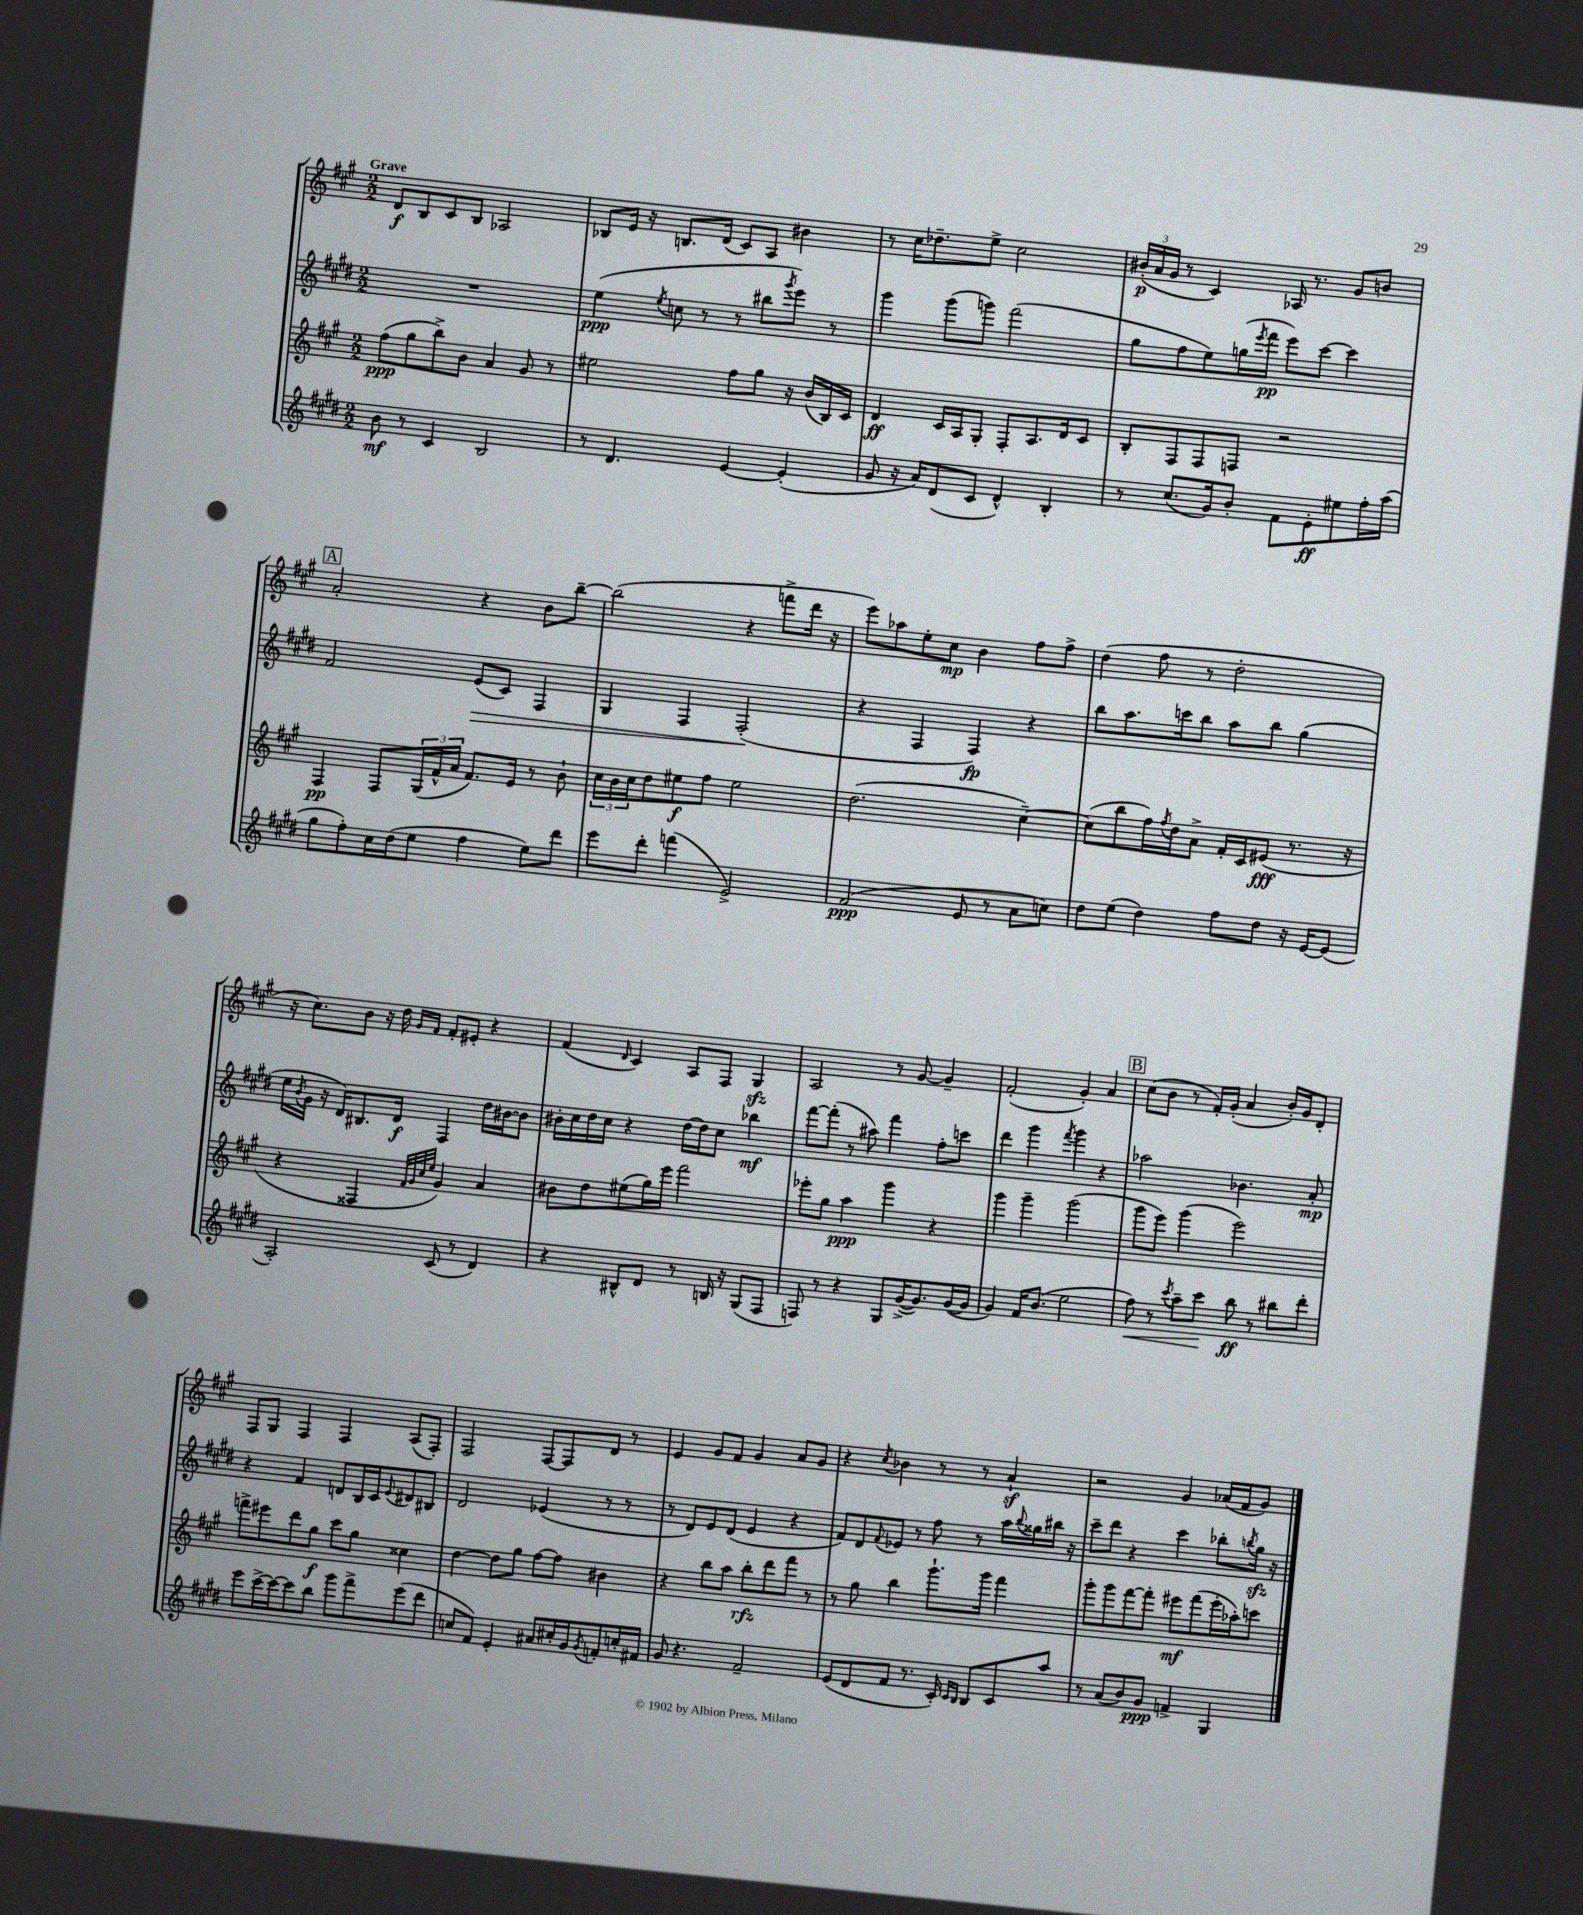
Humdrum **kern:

**kern	**kern	**kern	**kern
*staff4	*staff3	*staff2	*staff1
*clefG2	*clefG2	*clefG2	*clefG2
*k[f#c#g#d#]	*k[f#c#g#]	*k[f#c#g#d#]	*k[f#c#g#]
*M2/2	*M2/2	*M2/2	*M2/2
8b	(8ff#	1r	8d
8r	8gg#	.	8B
4c#	8bb^)	.	8c#
.	8b	.	8B
2B	4a	.	2A-
.	8g#	.	.
.	8r	.	.
=	=	=	=
8r	2ee#	(4ee	8B-
4.d#	.	.	16e
.	.	.	16r
.	.	8qee	.
.	.	8cc	8.B
.	.	8r	.
.	.	.	(16d
[4e	8ff#	8r	8c#)
.	8gg#	8bb#	8A
.	.	8qggg#	.
(4e']	16r	8eee)	4b#
.	(16b	.	.
.	16B)	8r	.
.	16c#	.	.
=	=	=	=
8g#	4d	4ggg#	8r
16r	.	.	16cc#
16a)	.	.	8.dd-~
(8d#	16c#	(8ggg#	.
.	16A	.	.
8c#	8G#'	8ggg)	8ee^
4d#^^)	8F#'	(2fff#	2cc#
.	8.A	.	.
4B'	.	.	.
.	16d	.	.
.	8c#	.	.
=	=	=	=
8r	8B'	8gg#	(24b#'
.	.	.	24a
.	.	.	24g#
(8.cc#	8F#	8ff#	8r
.	8F#	8ee)	4c#)
16g#)	.	.	.
8b'	8F	(16gg	.
.	.	8qeee	.
.	.	16fff#	.
8f#	2r	8eee)	16A-
.	.	.	8.r
8e'	.	[8ccc#	.
8ee#	.	4ccc#]	8g#
16ff#'	.	.	8b
(16aa	.	.	.
=	=	=	=
8gg#	4F#	2f#	2a'
8ff#')	.	.	.
16cc#	8F#	.	.
(16dd#	.	.	.
8ee	(24G#	.	.
.	24f#^^	.	.
.	24a	.	.
4ff#	8.f#)	(8e	4r
.	.	8c#)	.
.	16e	.	.
8ee)	8r	4F#	8b
8ddd#	8b`	.	[8bb~
=	=	=	=
8eee	24cc#	4G#	(2bb]
.	24b	.	.
.	24cc#	.	.
8ddd#'	8dd	.	.
(4fff	8ee#	4F#	.
.	8ff#	.	.
2e^)	2ee#	(2F#'	4r
.	.	.	8fff^
.	.	.	16ddd
.	.	.	16r
=	=	=	=
(2f#	(2.dd	4r	8eee)
.	.	.	8aa-
.	.	4F#	8ee'
.	.	.	8cc#
8e	.	4F#)	4b
8r	.	.	.
8a	[4cc#~)	4r	8ff#
8cc)	.	.	8ff#^
=	=	=	=
8dd#	(8cc#]	8bb	(4dd
(8ee	8bb	8.aa	.
4dd#)	16ff#)	.	8ff#
.	8qff#	.	.
.	16dd	16ccc	.
.	8a^	8bb	8r
8ff#	16f#'	8aa	2dd'
.	16c#	.	.
8dd#	(8e#	8bb	.
16r	8.r	(4gg#	.
[16e	.	.	.
(8e]	.	.	.
.	16r	.	.
=	=	=	=
2A')	4r	16ee	16r
.	.	8qb	.
.	.	16g#	8.cc#)
.	.	16r	.
.	.	16d#)	.
.	4F##	8.B#	8b
.	.	.	16r
.	.	16d#	16dd
.	32qqf#	.	.
.	32qqg#	.	.
.	32qqcc#	.	16qqg#
.	32qqee	.	16qqf#
(8c#	4g#)	4F#	8f#'
8r	.	.	8e#'
4d#)	4a	16dd#	4r
.	.	[16b#	.
.	.	8b#]	.
=	=	=	=
4r	8b#	16b#'	(4f#
.	.	16cc#	.
.	8dd	16dd#	.
.	.	16cc#	.
.	.	.	16qqd
8B#^^	(8ee#	4r	4c#)
8d#	16gg#)	.	.
.	16eee	.	.
8r	2fff#	[16dd#	8A
.	.	16dd#]	.
16B	.	8cc#	8F#
16r	.	.	.
(8G#	.	4bb-	4G#
8F#	.	.	.
=	=	=	=
8F)	8eee-'	[8fff#	2A
8r	8gg#	(8fff#']	.
4r	4aa	8r	.
.	.	8aa#)	.
8G#	4ggg#	4fff#	8r
([16g#^	.	.	[8g#
8.g#])	.	.	.
.	4r	8ff#'	4g#~]
([16g#	.	8ccc	.
16g#]	.	.	.
=	=	=	=
4g#)	4ggg#	4ddd#	(2f#'
16f#	4ggg#~	4ggg#	.
(8.b	.	.	.
.	.	8qfff#	.
2ee	(2ggg#	4ggg#	4g#')
.	.	4r	4a
=	=	=	=
8ff#)	8ggg#	2aa-	(8cc#
8r	8eee)	.	8b
8qccc#	.	.	.
8aa~	(4ggg#	.	8r
8ccc#	.	.	16f#')
.	.	.	(16g#'
8bb	2eee)	4.b-	4a
8r	.	.	.
8bb#	.	.	16b')
.	.	.	16g#
8ddd#'	.	8a'	8d'
=	=	=	=
8eee	8fff^	4r	8F#
[16ccc#^	8eee#	.	8G#
16ccc#_	.	.	.
8ccc#]	8ddd	4f#	4F#
8bb	8gg#	.	.
8ggg#	8ccc#	8d	4F#
8fff#^	8gg#	16B	.
.	.	16c#	.
.	.	8qqe	.
(8eee	4cc##	8d#	(8A
8ddd#	.	8B#	8F#')
=	=	=	=
8cc	[4dd	2d#	2F#
8f#)	.	.	.
4e'	8dd]	.	.
.	8gg#	.	.
8a#	[8ff#	(4e-	[8F#
16cc#'	8ff#]	.	8F#]
16g#	.	.	.
8qg#	.	.	.
8f'	4b#	8r	8d
16cc'	.	8r	8r
16f#	.	.	.
=	=	=	=
8g#	4r	8r	4e
4.r	.	8d#)	.
.	8bb	8e	8g#
.	8aa	(8d#	8f#
2f#~	8bb'	4e	4g#
.	8ddd	.	.
.	8fff#	4r	8a
.	8r	.	8g#
=	=	=	=
(8e	8r	8f#)	4r
8d#	8gg#	8d#	.
.	.	8qqf#	8qcc#
8f#	4bb	8e-	4b-
8.r	.	8r	.
.	8.ggg#`	8ff#	8r
16c#')	.	.	.
16qqc#	.	.	.
16qqB	.	.	.
8B	.	8r	8r
.	16ggg#	.	.
8c#	4fff#	16aa	4a`
.	.	8qqbb	.
.	.	16gg##	.
8aa	.	16bb#	.
.	.	16r	.
=	=	=	=
8r	8ggg#'	8ccc#~	2r
(8a	8ggg#	8ddd#	.
8b)	[8fff#	4r	.
8g#	8fff#']	.	.
4f^	8eee#	4ccc#	4g#
.	(8fff#	.	.
4G#	16eee#'	8bb-'	(16a-
.	16aa-')	.	16f#
.	.	8qbb	.
.	8ccc	16gg#	8g#)
.	.	16r	.
==	==	==	==
*-	*-	*-	*-
